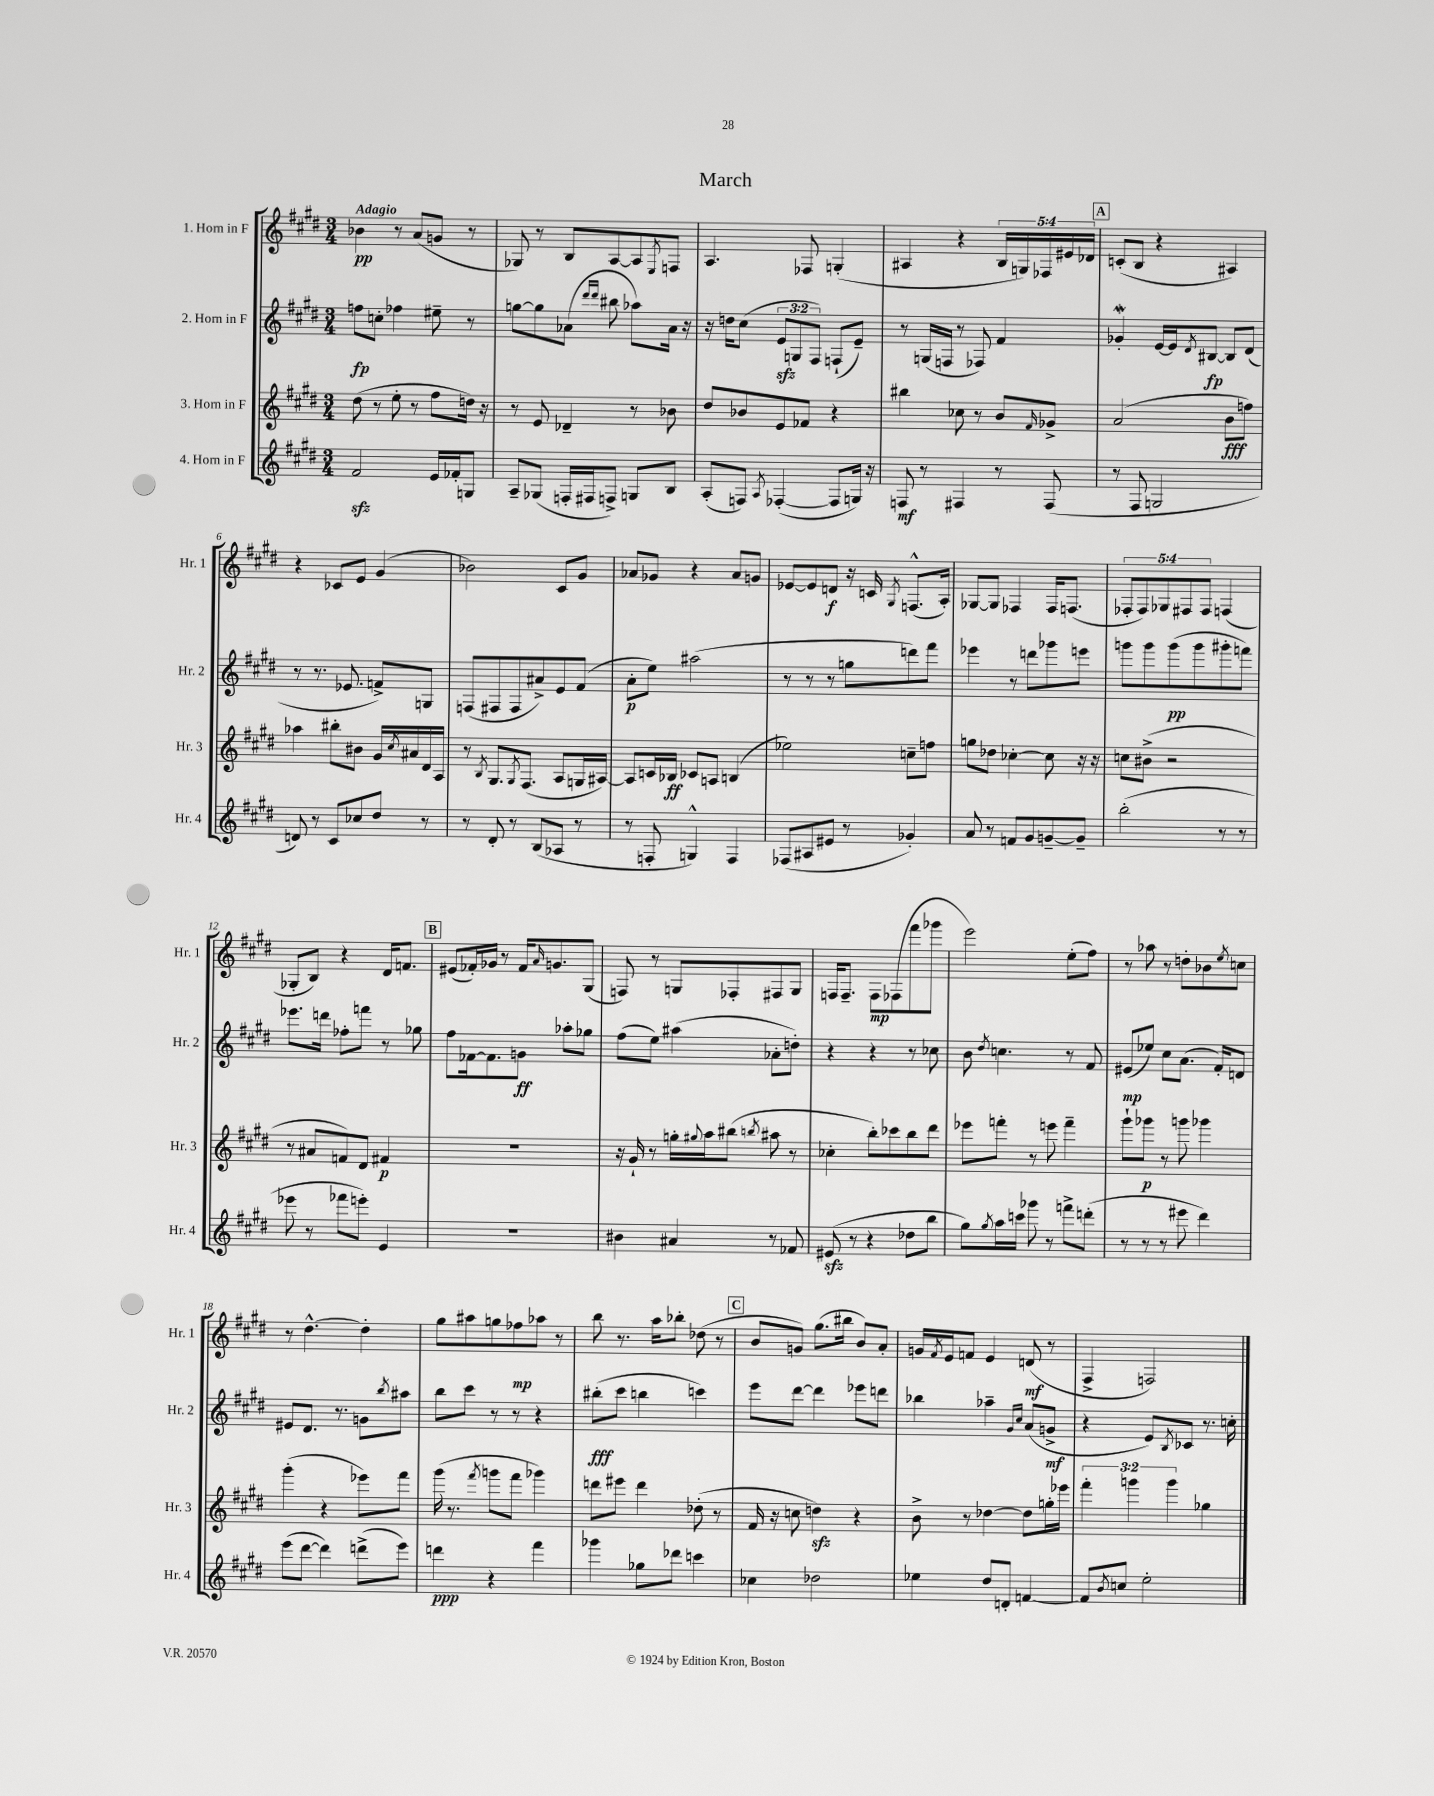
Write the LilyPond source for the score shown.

\header { title = "March" }
<<
\new StaffGroup <<
\new Staff = "s0" \with { instrumentName = "1. Horn in F" shortInstrumentName = "Hr. 1" } {
    \clef treble \key e \major \numericTimeSignature \time 3/4 \override Staff.TupletNumber.text = #tuplet-number::calc-fraction-text \tempo "Adagio"
    bes'4\pp r8 a'8( g'8 r8 |
    ges8) r8 b8 a8~ a8 \acciaccatura { e8 } f8 |
    a4. fes8 g4-.( |
    ais4 r4 \tuplet 5/4 { b16 g16) fes16 eis'16 des'16 } |
    \mark \markup { \box "A" } c'8-.( b8 r4 ais4) |
    r4 ces'8 e'8 gis'4( |
    bes'2) cis'8 gis'8 |
    aes'8 ges'8 r4 aes'8 g'8 |
    ees'8~ ees'8 d'8\f r16 c'16 \acciaccatura { gis8 } f8.-^( a16-.) |
    ges8~ ges8 fes4 fes16 f8.( |
    \tuplet 5/4 { fes8-. fes8) ges8 fis8 fis8 } f4( |
    ges8-. b8) r4 dis'16 f'8. |
    \mark \markup { \box "B" } eis'8( fes'16-.) ges'16 r8 fes'16 \grace { a'16 } g'8. gis8( |
    f8) r8 g8 fes8-. fis8 g8 |
    f16 f8.-- f8\mp fes8( fis'''8 ges'''8 |
    e'''2) e''8-.( fis''8) |
    r8 aes''8 r8 d''8-. bes'8 \acciaccatura { e''8 } c''8 |
    r8 dis''4.~-^ dis''4-. |
    gis''8 ais''8 g''8 fes''8\mp aes''8 r8 |
    b''8 r8. a''16 bes''8-. des''8( r8 |
    \mark \markup { \box "C" } b'8 g'8) gis''8.( bis''16 b'8) a'8-. |
    g'16 \acciaccatura { fis'8 } e'16 f'8 e'4 d'8\mf( r8 |
    fis4-> f2) \bar "|." |
}
\new Staff = "s1" \with { instrumentName = "2. Horn in F" shortInstrumentName = "Hr. 2" } {
    \clef treble \key e \major \numericTimeSignature \time 3/4 \override Staff.TupletNumber.text = #tuplet-number::calc-fraction-text
    f''8\fp c''8-. fes''4 eis''8-- r8 |
    g''8~ g''8 aes'8( \grace { dis'''16 dis'''16 } bis''8 aes''8) aes'16 r16 |
    r16 d''16 cis''8( \tuplet 3/2 { e'8\sfz g8 fis8) } f8-!( e'8--) |
    r8 g16( f16 r8 fes8) fis'4 |
    \mark \markup { \box "A" } ges'4-.\mordent e'16~ e'16 \acciaccatura { dis'8 } bis8~\fp bis8 dis'8( |
    r8 r8. ees'8. f'8->) g8 |
    f8( fis8 fis8 ais'8->) e'8 fis'8( |
    a'8-.\p e''8) ais''2( |
    r8 r8 r8 g''8 d'''8) fis'''8 |
    ees'''4 r8 d'''8 ges'''8 e'''8 |
    g'''8 g'''8 g'''8\pp( g'''8 gis'''8-. f'''8) |
    ees'''8. d'''16 fes''8-. f'''8 r8 ges''8 |
    \mark \markup { \box "B" } fis''8 fes'16~ fes'8. g'8\ff aes''8-. ges''8 |
    fis''8( e''8) ais''4( aes'8-. d''8-.) |
    r4 r4 r8 ces''8 |
    b'8 \acciaccatura { dis''8 } c''4. r8 fis'8 |
    eis'8\mp( ees''8) cis''8 a'8.( fis'16-.) d'8 |
    eis'8 dis'8. r8. g'8 \acciaccatura { b''8 } ais''8 |
    b''8 cis'''8 r8 r8 r4 |
    bis''8-.\fff( cis'''8 b''4 c'''4) |
    \mark \markup { \box "C" } e'''8 dis'''8~ dis'''4 ees'''8 d'''8 |
    bes''4 aes''4-- \grace { gis'16 cis''16 } a'8( g'8->\mf |
    r4 e'8) \acciaccatura { b8 } ces'8 r8. c''16-. \bar "|." |
}
\new Staff = "s2" \with { instrumentName = "3. Horn in F" shortInstrumentName = "Hr. 3" } {
    \clef treble \key e \major \numericTimeSignature \time 3/4 \override Staff.TupletNumber.text = #tuplet-number::calc-fraction-text
    dis''8( r8 e''8-. r8 fis''8 d''16) r16 |
    r8 e'8 des'4-- r8 bes'8 |
    dis''8 bes'8 e'8 fes'8 r4 |
    bis''4 ces''8 r8 b'8 \grace { fis'16 } ges'8-> |
    \mark \markup { \box "A" } a'2( b'8\fff f''8) |
    aes''4 bis''8-. bis'8 gis'16 \acciaccatura { cis''8 } ais'16 dis'16 a16 |
    r8 \acciaccatura { b8 } gis8. \acciaccatura { gis8 } fis8.( a8 g16 ais16~) |
    ais8 c'16 bes16\ff ces'8 a8 b4( |
    ees''2) c''8-- f''8 |
    g''8 des''8 ces''4~-. ces''8 r16 r16 |
    c''8 bis'8->( r2 |
    r8 ais'8 f'8) dis'8 fis'4\p |
    \mark \markup { \box "B" } R2. |
    r16 gis'16-! r8 g''16-. \appoggiatura { gis''8 } a''16 bis''8( \acciaccatura { b''8 } ais''8 r8 |
    ces''4-. b''8-.) ces'''8 b''8 dis'''8 |
    ees'''8 f'''8-. r8 e'''8 f'''4-- |
    gis'''8-! ges'''8\p r8 g'''8 ges'''4 |
    gis'''4-.( r4 ees'''8) fis'''8 |
    gis'''16( r8. \acciaccatura { fis'''8 } g'''8 fis'''8 ges'''4) |
    d'''8 eis'''8 d'''4 des''8-.( r8 |
    \mark \markup { \box "C" } fis'16 r16 c''8 d''4\sfz) r4 |
    b'8-> r8 des''4~ des''8 g''16-. ees'''16 |
    \tuplet 3/2 { fis'''4-. g'''4 g'''4 } ges''4 \bar "|." |
}
\new Staff = "s3" \with { instrumentName = "4. Horn in F" shortInstrumentName = "Hr. 4" } {
    \clef treble \key e \major \numericTimeSignature \time 3/4
    fis'2\sfz e'16 fes'16-. g8 |
    a8-- ges8( f16-. fis16 f8->) g8 b8 |
    a8-.( f8) \acciaccatura { a8 } fes4~-.( fes8 g16) r16 |
    f8\mf r8 fis4 r8 fis8( |
    \mark \markup { \box "A" } r8 fis8 g2 |
    d'8) r8 cis'8 ces''8 dis''8 r8 |
    r8 dis'8-. r8 b8( aes8 r8 |
    r8 f8-. g4-^) f4 |
    fes8( ais8 eis'8 r8 ges'4-.) |
    a'8 r8 f'8 gis'8 g'8~-- g'8-- |
    b''2-.( r8 r8 |
    ees'''8 r8 fes'''8 e'''8-.) e'4 |
    \mark \markup { \box "B" } R2. |
    bis'4 ais'4 r8 fes'8 |
    eis'8\sfz( r8 r4 des''8 b''8 |
    gis''8) \acciaccatura { gis''8 } a''16 c'''16 ges'''8 r8 f'''8-> d'''8-.( |
    r8 r8 r8 eis'''8 dis'''4) |
    e'''8( dis'''8~ dis'''4) d'''8->( e'''8) |
    d'''4\ppp r4 fis'''4 |
    ges'''4 ges''8 des'''8 c'''4 |
    \mark \markup { \box "C" } ces''4 des''2 |
    ees''4 dis''8 d'8-. f'4~ |
    f'8 \acciaccatura { b'8 } c''8 e''2-. \bar "|." |
}
>>
>>
